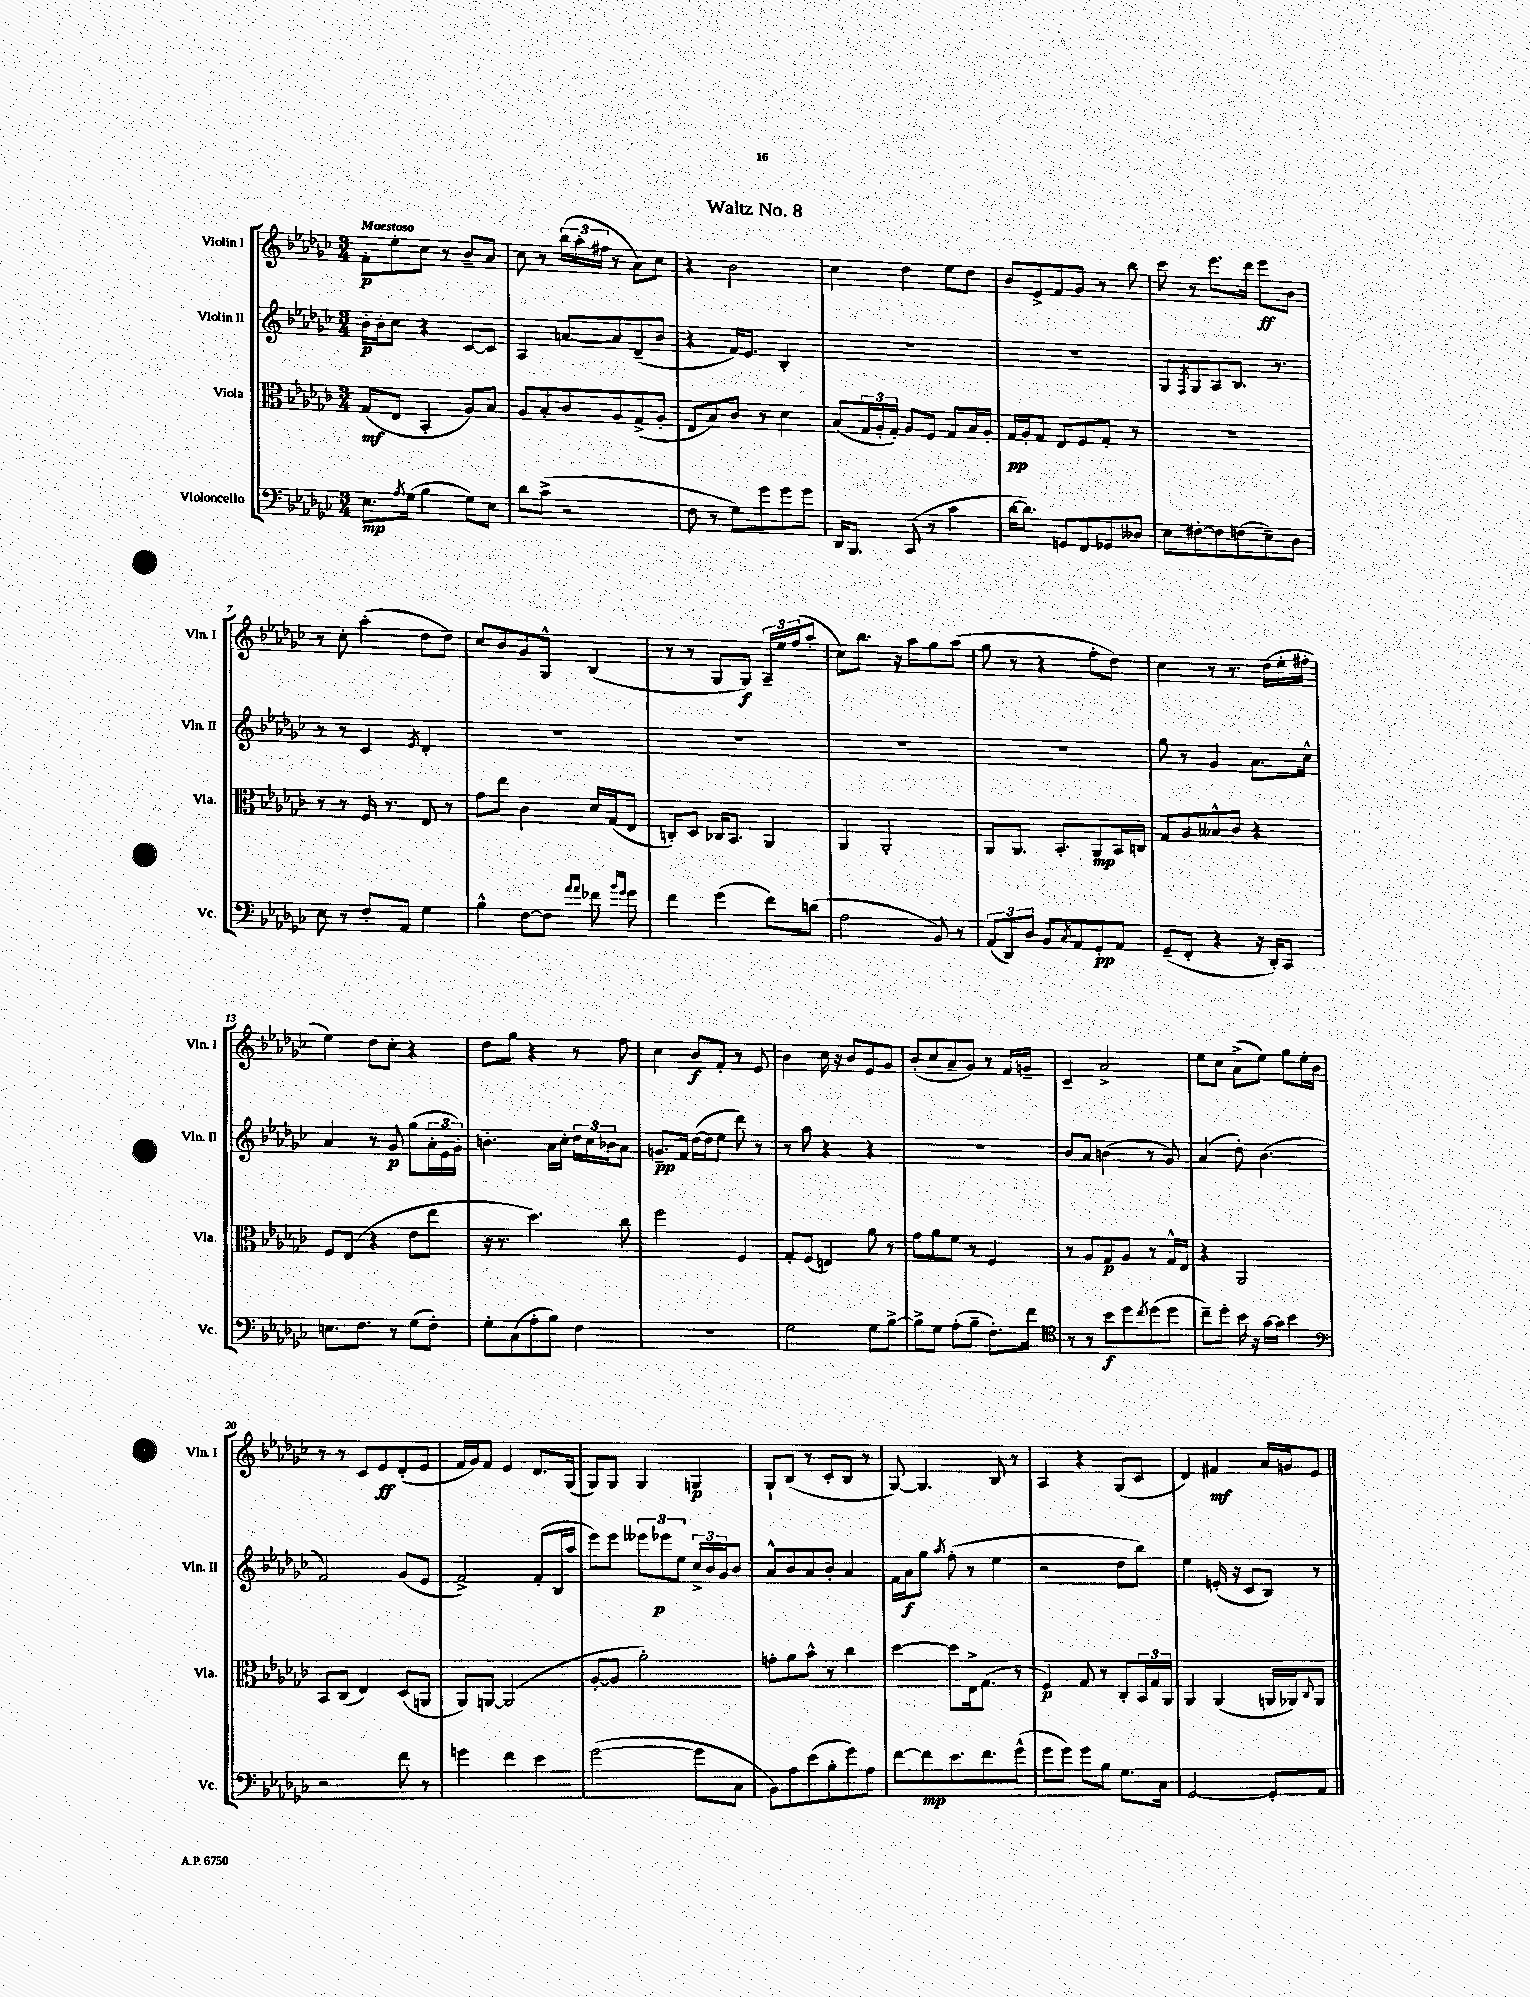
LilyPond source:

\header { title = "Waltz No. 8" }
<<
\new StaffGroup <<
\new Staff = "s0" \with { instrumentName = "Violin I" shortInstrumentName = "Vln. I" } {
    \clef treble \key ges \major \numericTimeSignature \time 3/4 \tempo "Maestoso"
    f'8-.\p ees''8-. ces''8 r8 bes'8-- aes'8 |
    ces''8 r8 \tuplet 3/2 { bes''16( aes''16-. fis''16 } r8 aes'8) ces''8 |
    r4 bes'2 |
    ces''4 des''4 ees''8 des''8 |
    bes'8 ees'8-> f'8 ges'8 r8 bes''8 |
    ces'''8 r8 ees'''8. des'''16 ees'''8\ff bes'8 |
    r8 ces''8-. aes''4-.( des''8 des''8) |
    ces''8 bes'8 ges'8 ges8-^ bes4( |
    r8 r8 ges8 ges8\f) \tuplet 3/2 { aes16-- ees''16 f''16( } aes''8-. |
    ces''8) bes''8. r16 aes''8 ges''8 aes''8( |
    ges''8 r8 r4 f''8-. des''8) |
    ces''4 r8 r8. des''16( ees''16-. fis''16-. |
    ees''4) des''8 ces''8-. r4 |
    des''8 ges''8 r4 r8 f''8 |
    ces''4 bes'8\f f'8-. r8 ees'8 |
    bes'4 ces''16 r16 bes'8 ees'8 ges'8 |
    bes'8-.( ces''8 aes'8-- ges'8) r8 f'16 g'16-- |
    ces'4-- aes'2-> |
    ees''8 ces''8 aes'8->( ees''8) ges''8 ees''16-. bes'16 |
    r8 r8 ces'8 ees'8\ff des'8-.( ees'8 |
    f'16 ges'16) f'8 ees'4 des'8. ges16( |
    ges8) ges8 ges4 g4\p |
    ges8-! bes8( r8 ces'8-. bes8 r8 |
    ges8~) ges4. bes8 r8 |
    aes4 r4 ges8( ces'8 |
    des'4) fis'4\mf aes'16 g'16 ees'8 \bar "|." |
}
\new Staff = "s1" \with { instrumentName = "Violin II" shortInstrumentName = "Vln. II" } {
    \clef treble \key ges \major \numericTimeSignature \time 3/4
    bes'16-.\p bes'16-. ces''8 r4 ces'8~ ces'8 |
    aes4 a'8~ a'8 des'8--( bes'8 |
    r4 f'16) ees'8. bes4-. |
    R2. |
    R2. |
    ges8 \acciaccatura { f8 } ges8 aes8 bes8. r8. |
    r8 r8 ces'4 \acciaccatura { ees'8 } des'4-. |
    R2. |
    R2. |
    R2. |
    R2. |
    ges''8 r8 ges'4 aes'8. ces''16-^ |
    aes'4 r8 ges'8\p ges''8( \tuplet 3/2 { aes'16-. ees'16 ges'16-.) } |
    b'4.-. aes'16 ces''16-. \tuplet 3/2 { des''16 ces''16 bes'16 } aes'8 |
    g'8.--\pp f'16 des''16~( des''16 ees''8 des'''8) r8 |
    r8 aes''8 r4 r4 |
    R2. |
    bes'8 aes'8 b'4( r8 ges'8) |
    aes'4( des''8-.) bes'4.( |
    f'2) ges'8( ees'8 |
    f'2->) f'8-.( bes16 aes''16 |
    ees'''8) ees'''8 \tuplet 3/2 { eeses'''8 ees'''8\p ees''8 } \tuplet 3/2 { ces''16-> bes'16 ges'16 } bes'8 |
    aes'8-^ bes'8 aes'8 bes'8-. aes'4 |
    f'16 aes'16\f ges''8 \acciaccatura { aes''8 } f''8-.( r8 ees''4 |
    r2 des''8 bes''8) |
    ees''4 e'16-.( r16 ces'8 bes8) r8 \bar "|." |
}
\new Staff = "s2" \with { instrumentName = "Viola" shortInstrumentName = "Vla." } {
    \clef alto \key ges \major \numericTimeSignature \time 3/4
    ges8\mf( ees8 bes,4-. aes8) bes8 |
    aes8 bes8-. ces'8 aes8 ges8->( aes8-. |
    ees8 bes8) ces'8 r8 des'4 |
    bes8( \tuplet 3/2 { ges16 aes16-. ges16-.) } aes8 f8 ges8 bes16 aes16-. |
    ges16\pp aes16-. ges8 ees8 f8 ges8-. r8 |
    R2. |
    r8 r8 f16 r8. ees8 r8 |
    ges'8 ees''8 ces'4 des'16 ges16( ees8 |
    c8-.) des8 ces16 bes,8. aes,4 |
    aes,4 aes,2-. |
    aes,8 aes,8. bes,8.-. aes,8\mp bes,16 c16 |
    ges8 aes8 beses8-^ ces'8 r4 |
    f8 ees8( r4 ees'8 ees''8 |
    r16 r8. des''4.) ces''8 |
    f''2 f4 |
    ges8-. f8( e4) aes'8 r8 |
    ges'8 aes'8 f'8 r8 f4 |
    r8 aes8 ges8\p aes8 r8 ges16-^ ees16 |
    r4 aes,2 |
    bes,8 ces8( ees4) des8( a,8 |
    aes,8) a,8~ a,2( |
    aes8~-. aes8 aes'2-.) |
    g'8-. aes'8 bes'8-^ r8 ces''4 |
    des''4~ des''8 ees16-> ges8.( r8 |
    f4\p) ges8 r8 ces8-. \tuplet 3/2 { bes,16 ges16 aes,16 } |
    aes,4 aes,4( a,16 aes,16) \appoggiatura { ces8 } aes,8 \bar "|." |
}
\new Staff = "s3" \with { instrumentName = "Violoncello" shortInstrumentName = "Vc." } {
    \clef bass \key ges \major \numericTimeSignature \time 3/4
    ees8.\mp \acciaccatura { aes8 } ges16( bes4 ges8) ees8 |
    des'8 ces'8->( r2 |
    f8 r8 ges8) ges'8 ges'8 ges'8 |
    des,16 bes,,8. ces,8( r8 ces'4 |
    des'16~ des'8.) g,8 f,8 ges,8 deses8 |
    ees8 fis8~-. fis8 f8( ees8--) des8 |
    ees8 r8 f8-. aes,8 ges4 |
    bes4-^ f8~ f8 \grace { aes'16 aes'16 } fes'8 \grace { bes'16 ges'16 } ges'8 |
    f'4 ges'4( f'8) d'8( |
    aes2 bes,8) r8 |
    \tuplet 3/2 { aes,8( des,8) des8 } bes,8 \acciaccatura { ces8 } aes,8 ges,8-.\pp aes,8 |
    ges,8--( f,8-. r4 r16 des,16-.) ces,8 |
    e8. f8. r8 ges8( f8-.) |
    ges8-. ces8( aes8-. bes8) f4 |
    R2. |
    ges2 ges8 bes8~-> |
    bes8-> ges8 aes8-.( bes8-- f8.-.) f'16 |
    \clef tenor r8 r8 bes'8\f des''8 \acciaccatura { ces''8 } des''8( des''8 |
    ces''8--) des''8-. bes'16 r16 ges'16~ ges'16 bes'4 |
    \clef bass r2 f'8 r8 |
    g'4 f'4 ees'4 |
    ges'2~( ges'8 ces8 |
    bes,8) aes8 ees'8( bes8-. ges'8) aes8 |
    f'8~ f'8\mp ees'8. f'8. ges'8-^( |
    ges'8 ges'8) ges'8 bes8 ges8. ces16 |
    ges,2~ ges,8-. aes,8 \bar "|." |
}
>>
>>
